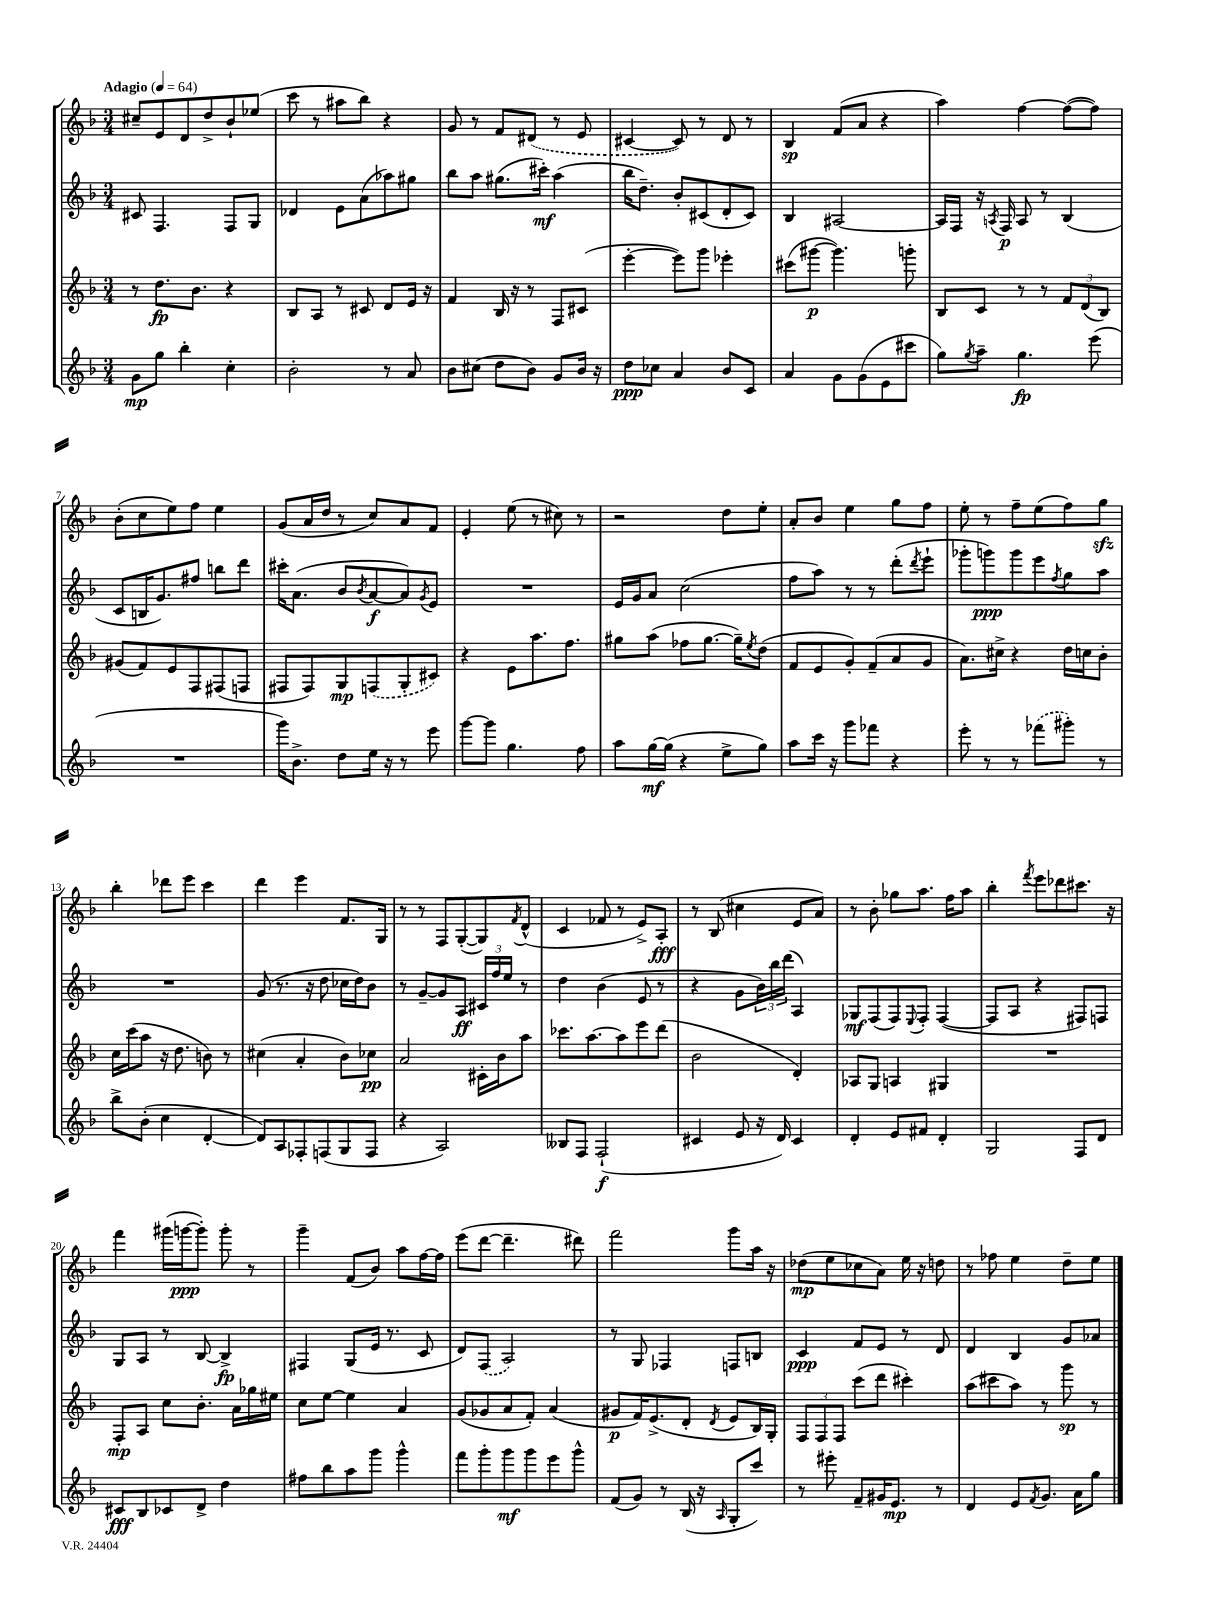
<<
\new StaffGroup <<
\new Staff = "s0" {
    \clef treble \key f \major \numericTimeSignature \time 3/4 \tempo "Adagio" 4 = 64
    cis''8-- e'8 d'8 d''8-> bes'8-! ees''8( |
    c'''8 r8 ais''8 bes''8) r4 |
    g'8 r8 f'8 \once \slurDashed dis'8( r8 e'8 |
    cis'4~ cis'8) r8 d'8 r8 |
    bes4\sp f'8( a'8 r4 |
    a''4) f''4~ f''8~( f''8) |
    bes'8-.( c''8 e''8) f''8 e''4 |
    g'8( a'16 d''16 r8 c''8) a'8 f'8 |
    e'4-. e''8( r8 cis''8) r8 |
    r2 d''8 e''8-. |
    a'8-. bes'8 e''4 g''8 f''8 |
    e''8-. r8 f''8-- e''8( f''8) g''8\sfz |
    bes''4-. des'''8 e'''8 c'''4 |
    d'''4 e'''4 f'8. g16 |
    r8 r8 f8 g8~-.( g8) \acciaccatura { f'8 } d'8-^( |
    c'4 fes'8 r8 e'8->) a8-.\fff |
    r8 bes8( cis''4 e'8 a'8) |
    r8 bes'8-. ges''8 a''8. f''16 a''8 |
    bes''4-. \acciaccatura { f'''8 } e'''8 des'''8 cis'''8. r16 |
    f'''4 gis'''16( g'''16~\ppp g'''8-.) g'''8-. r8 |
    g'''4-- f'8( bes'8) a''8 f''16~ f''16 |
    e'''8( d'''8~ d'''4.-- dis'''8) |
    f'''2 g'''8 a''16 r16 |
    des''8\mp( e''8 ces''8 a'8) e''16 r16 d''8 |
    r8 fes''8 e''4 d''8-- e''8 \bar "|." |
}
\new Staff = "s1" {
    \clef treble \key f \major \numericTimeSignature \time 3/4
    cis'8 f4. f8 g8 |
    des'4 e'8 a'8( aes''8) gis''8 |
    bes''8 a''8 gis''8.( cis'''16-.\mf) a''4( |
    bes''16 d''8.--) bes'8-. cis'8( d'8-. cis'8) |
    bes4 ais2~ |
    ais16 f16 r16 \acciaccatura { a8 } f16\p a8 r8 bes4( |
    c'8 b16 g'8.) fis''8 b''8 d'''8 |
    cis'''16-. a'8.( bes'8 \acciaccatura { bes'8 } a'8~\f a'8) \acciaccatura { g'8 } e'8 |
    R2. |
    e'16 g'16 a'8 c''2( |
    f''8 a''8) r8 r8 d'''8-.( \acciaccatura { d'''8 } e'''8-! |
    ges'''8-. g'''8\ppp) g'''8 e'''8 \acciaccatura { f''8 } g''8 a''8 |
    R2. |
    g'8( r8. r16 d''8 ces''16 d''16) bes'8 |
    r8 g'8~-- g'8 a8\ff \tuplet 3/2 { cis'16 f''16 e''16 } r8 |
    d''4 bes'4( e'8 r8 |
    r4 g'8 \tuplet 3/2 { bes'16) bes''16 d'''16( } a4) |
    ges8\mf f8( f8) \appoggiatura { e8 } f8-. f4~( |
    f8 a8 r4 fis8) f8 |
    g8 a8 r8 bes8~ bes4->\fp |
    fis4 g8( e'16 r8. c'8 |
    d'8) \once \slurDashed f8( a2) |
    r8 g8 fes4 f8 b8 |
    c'4\ppp f'8 e'8 r8 d'8 |
    d'4 bes4 g'8 aes'8 \bar "|." |
}
\new Staff = "s2" {
    \clef treble \key f \major \numericTimeSignature \time 3/4
    r8 d''8.\fp bes'8. r4 |
    bes8 a8 r8 cis'8 d'8 e'16 r16 |
    f'4 bes16 r16 r8 f8 cis'8( |
    e'''4~-. e'''8) g'''8 ees'''4-. |
    cis'''8( gis'''8~\p gis'''4.) g'''8-. |
    bes8 c'8 r8 r8 \tuplet 3/2 { f'8 d'8( bes8) } |
    gis'8( f'8) e'8 f8 fis8( f8 |
    fis8 fis8) g8\mp \once \slurDashed f8( g8-. cis'8) |
    r4 e'8 a''8. f''8. |
    gis''8 a''8( fes''8 gis''8.~ gis''16--) \acciaccatura { e''8 } d''8( |
    f'8 e'8 g'8-.) f'8--( a'8 g'8 |
    a'8.) cis''16-> r4 d''16 c''16 bes'8-. |
    c''16 c'''16( a''8 r16 d''8. b'8) r8 |
    cis''4( a'4-. bes'8) ces''8\pp |
    a'2 cis'16-. bes'16 a''8 |
    ces'''8. a''8.~ a''8 e'''8 d'''8( |
    bes'2 d'4-.) |
    aes8 g8 a4 gis4 |
    R2. |
    f8-.\mp a8 c''8 bes'8.-. a'16 ges''16 eis''16 |
    c''8 e''8~ e''4 a'4 |
    g'8( ges'8 a'8 f'8-.) a'4( |
    gis'8\p f'16) e'8.->( d'8-. \acciaccatura { d'8 } e'8 bes16) g16-. |
    \tuplet 3/2 { f8 f8 f8 } c'''8( d'''8 cis'''4-.) |
    a''8( cis'''8 a''8) r8 g'''8\sp r8 \bar "|." |
}
\new Staff = "s3" {
    \clef treble \key f \major \numericTimeSignature \time 3/4
    g'8\mp g''8 bes''4-. c''4-. |
    bes'2-. r8 a'8 |
    bes'8 cis''8( d''8 bes'8) g'8 bes'16 r16 |
    d''8\ppp ces''8 a'4 bes'8 c'8 |
    a'4 g'8 g'8( e'8 cis'''8 |
    g''8) \acciaccatura { g''8 } a''8-- g''4.\fp e'''8( |
    R2. |
    g'''16) bes'8.-> d''8 e''16 r16 r8 e'''8 |
    g'''8~ g'''8 g''4. f''8 |
    a''8 g''16~\mf g''16( r4 e''8-> g''8) |
    a''8 c'''16 r16 g'''8 fes'''8 r4 |
    e'''8-. r8 r8 \once \slurDashed fes'''8( gis'''8-.) r8 |
    bes''8-> bes'8-.( c''4 d'4~-. |
    d'8) a8 fes8-. f8( g8 f8 |
    r4 a2) |
    beses8 f8 f2-!\f( |
    cis'4 e'8 r16 d'16) cis'4 |
    d'4-. e'8 fis'8 d'4-. |
    g2 f8 d'8 |
    cis'8\fff bes8 ces'8 d'8-> d''4 |
    fis''8 bes''8 a''8 g'''8 g'''4-^ |
    f'''8 g'''8-. g'''8\mf g'''8 e'''8 g'''8-^ |
    f'8( g'8) r8 bes16( r16 \grace { a16 } g8-. c'''8) |
    r8 eis'''8-. f'8-- gis'16 e'8.\mp r8 |
    d'4 e'8 \acciaccatura { f'8 } g'8. a'16 g''8 \bar "|." |
}
>>
>>
